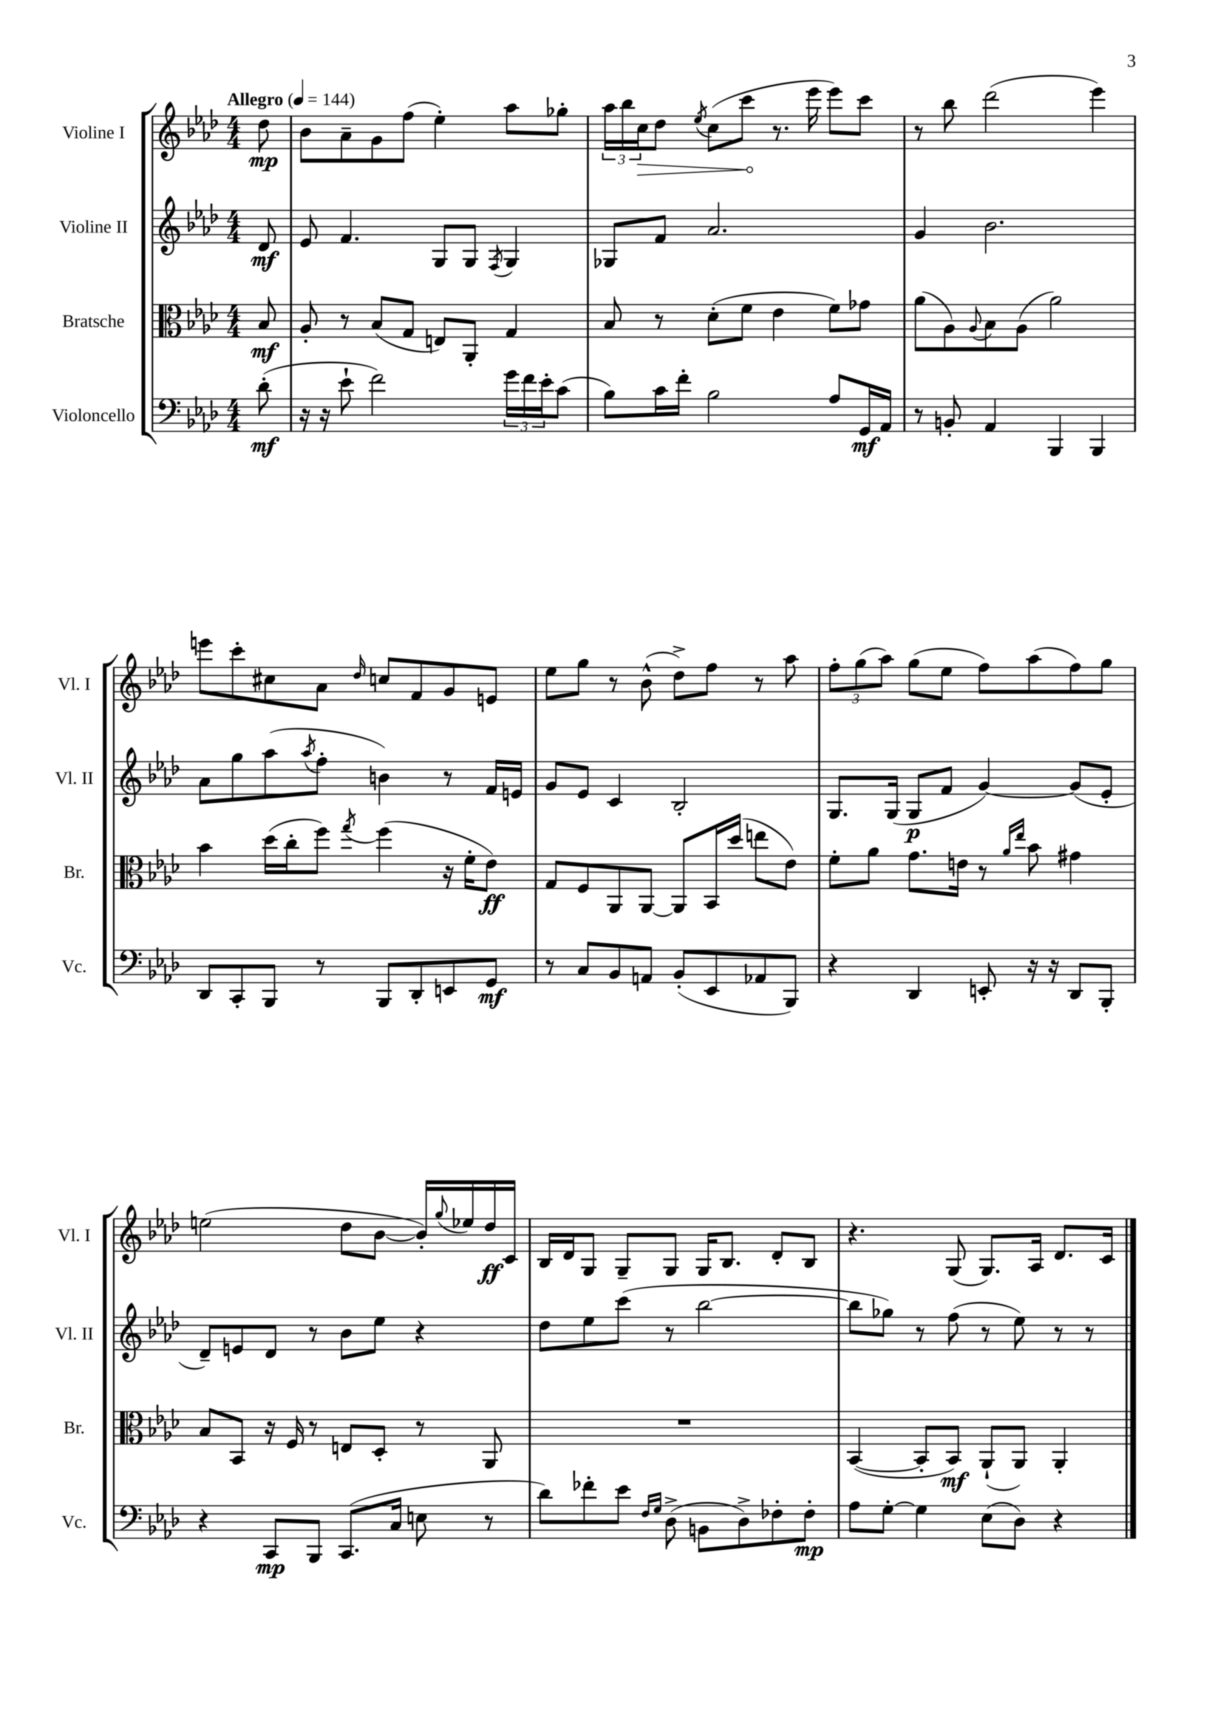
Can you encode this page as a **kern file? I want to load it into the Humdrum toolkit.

**kern	**dynam	**kern	**dynam	**kern	**dynam	**kern	**dynam
*part4	*part4	*part3	*part3	*part2	*part2	*part1	*part1
*staff4	*staff4	*staff3	*staff3	*staff2	*staff2	*staff1	*staff1
*I"Violoncello	*	*I"Bratsche	*	*I"Violine II	*	*I"Violine I	*
*I'Vc.	*	*I'Br.	*	*I'Vl. II	*	*I'Vl. I	*
*clefF4	*	*clefC3	*	*clefG2	*	*clefG2	*
*k[b-e-a-d-]	*	*k[b-e-a-d-]	*	*k[b-e-a-d-]	*	*k[b-e-a-d-]	*
*M4/4	*	*M4/4	*	*M4/4	*	*M4/4	*
*MM144	*	*MM144	*	*MM144	*	*MM144	*
=	=	=	=	=	=	=	=
!	!	!	!	!	!	!LO:TX:a:B:t=Allegro	!
(8d-'\	mf	8B-/	mf	8d-/	mf	8dd-\	mp
=1	=1	=1	=1	=1	=1	=1	=1
16r	.	8A-'/	.	8e-/	.	8b-\L	.
16r	.	.	.	.	.	.	.
8e-`\	.	8r	.	4.f/	.	8a-~\	.
2f\)	.	(8B-/L	.	.	.	8g\	.
.	.	8G/J	.	.	.	(8ff\J	.
.	.	8En/L)	.	8G/L	.	4ee-'\)	.
.	.	8AA-'/J	.	8G/J	.	.	.
.	.	.	.	8qF/	.	.	.
24g\LL	.	4G/	.	4G/	.	8aa-\L	.
24f\	.	.	.	.	.	.	.
24e-'\J	.	.	.	.	.	.	.
(8c\J	.	.	.	.	.	8gg-X'\J	.
=2	=2	=2	=2	=2	=2	=2	=2
8B-\L)	.	8B-/	.	8G-X/L	.	24aa-\LL	.
.	.	.	.	.	.	24bb-\	.
!	!	!	!	!	!	!	!LO:HP:b
.	.	.	.	.	.	24cc\J	>
16c\L	.	8r	.	8f/J	.	8dd-\J	.
16f'\JJ	.	.	.	.	.	.	.
.	.	.	.	.	.	8qee-/	.
2B-\	.	(8d-'\L	.	2.a-/	.	(8cc\L	.
.	.	8f\J	.	.	.	8ccc\J	.
.	.	4e-\	.	.	.	8.r	]
.	.	.	.	.	.	16eee-\	.
8A-/L	.	8f\L)	.	.	.	8eee-\L)	.
16GG/L	mf	8g-X\J	.	.	.	8ccc\J	.
16AA-/JJ	.	.	.	.	.	.	.
=3	=3	=3	=3	=3	=3	=3	=3
8r	.	(8a-\L	.	4g/	.	8r	.
8BBn'/	.	8A-\)	.	.	.	8bb-\	.
.	.	8qqA-/	.	.	.	.	.
4AA-/	.	8B-\	.	2.b-\	.	(2ddd-\	.
.	.	(8A-\J	.	.	.	.	.
4BBB-/	.	2a-\)	.	.	.	.	.
4BBB-/	.	.	.	.	.	4eee-\)	.
!!LO:LB:g=z
=4	=4	=4	=4	=4	=4	=4	=4
8DD-/L	.	4b-\	.	8a-\L	.	8eeen\L	.
8CC'/	.	.	.	8gg\	.	8ccc'\	.
8BBB-/J	.	(16dd-\LL	.	(8aa-\	.	8cc#X\	.
.	.	16cc'\J	.	.	.	.	.
.	.	.	.	8qaa-/	.	.	.
8r	.	8ff\J)	.	8ff'\J	.	8a-\J	.
.	.	8qgg/	.	.	.	16qqdd-/	.
8BBB-/L	.	(4ff\	.	4bn\)	.	8ccn/L	.
8DD-'/	.	.	.	.	.	8f/	.
8EEn/	.	16r	.	8r	.	8g/	.
.	.	16f'\KL	.	.	.	.	.
8GG/J	mf	8e-\J)	ff	16f/LL	.	8en/J	.
.	.	.	.	16en/JJ	.	.	.
=5	=5	=5	=5	=5	=5	=5	=5
8r	.	8G/L	.	8g/L	.	8ee-\L	.
8C/L	.	8F/	.	8e-/J	.	8gg\J	.
8BB-/	.	8AA-/	.	4c/	.	8r	.
8AAn/J	.	[8AA-/J	.	.	.	(8b-^^\	.
(8BB-'/L	.	8AA-/L]	.	2B-'/	.	8dd-^\L)	.
8EE-/	.	16BB-/L	.	.	.	8ff\J	.
.	.	(16dd-/JJ	.	.	.	.	.
8AA-X/	.	8een\L	.	.	.	8r	.
8BBB-/J)	.	8e-\J)	.	.	.	8aa-\	.
=6	=6	=6	=6	=6	=6	=6	=6
4r	.	8f'\L	.	8.G/L	.	12ff'\L	.
.	.	.	.	.	.	(12gg\	.
.	.	8a-\J	.	.	.	.	.
.	.	.	.	.	.	12aa-\J)	.
.	.	.	.	(16G/Jk	.	.	.
4DD-/	.	8.g\L	.	8G/L	p	(8gg\L	.
.	.	.	.	8f/J	.	8ee-\J	.
.	.	16en\Jk	.	.	.	.	.
8EEn'/	.	8r	.	[4g/)	.	8ff\L)	.
.	.	16qqa-/LL	.	.	.	.	.
.	.	16qqee-/JJ	.	.	.	.	.
16r	.	8b-\	.	.	.	(8aa-\	.
16r	.	.	.	.	.	.	.
8DD-/L	.	4g#X\	.	(8g/L]	.	8ff\)	.
8BBB-'/J	.	.	.	8e-'/J	.	8gg\J	.
!!LO:LB:g=z
=7	=7	=7	=7	=7	=7	=7	=7
4r	.	8B-/L	.	8d-~/L)	.	(2een\	.
.	.	8BB-/J	.	8en/	.	.	.
8CC/L	mp	16r	.	8d-/J	.	.	.
.	.	16F/	.	.	.	.	.
8BBB-/J	.	8r	.	8r	.	.	.
(8.CC/L	.	8En/L	.	8b-\L	.	8dd-\L	.
.	.	8D-'/J	.	8ee-\J	.	[8b-\J	.
16C/Jk	.	.	.	.	.	.	.
8En\	.	8r	.	4r	.	16b-'/LL])	.
.	.	.	.	.	.	8qqgg/	.
.	.	.	.	.	.	16ee-X/	.
8r	.	8AA-/	.	.	.	16dd-/	ff
.	.	.	.	.	.	16c/JJ	.
=8	=8	=8	=8	=8	=8	=8	=8
8d-\L)	.	1r	.	8dd-\L	.	16B-/LL	.
.	.	.	.	.	.	16d-/J	.
8f-X'\	.	.	.	8ee-\	.	8G/J	.
8e-\J	.	.	.	(8ccc\J	.	8G~/L	.
16qqF/LL	.	.	.	.	.	.	.
16qqG/JJ	.	.	.	.	.	.	.
(8D-^\	.	.	.	8r	.	8G/J	.
8BBn\L	.	.	.	[2bb-\	.	16G/KL	.
.	.	.	.	.	.	8.B-/J	.
8D-^\)	.	.	.	.	.	.	.
8F-X'\	.	.	.	.	.	8d-'/L	.
8F-'\J	mp	.	.	.	.	8B-/J	.
=9	=9	=9	=9	=9	=9	=9	=9
8A-\L	.	([4BB-/	.	8bb-\L]	.	4.r	.
[8G'\J	.	.	.	8gg-X\J)	.	.	.
4G\]	.	8BB-'/L]	.	8r	.	.	.
.	.	8BB-/J)	mf	(8ff\	.	(8G/	.
(8E-\L	.	(8AA-`/L	.	8r	.	8.G/L)	.
8D-\J)	.	8AA-/J)	.	8ee-\)	.	.	.
.	.	.	.	.	.	16A-/Jk	.
4r	.	4AA-'/	.	8r	.	8.d-/L	.
.	.	.	.	8r	.	.	.
.	.	.	.	.	.	16c/Jk	.
==	==	==	==	==	==	==	==
*-	*-	*-	*-	*-	*-	*-	*-
